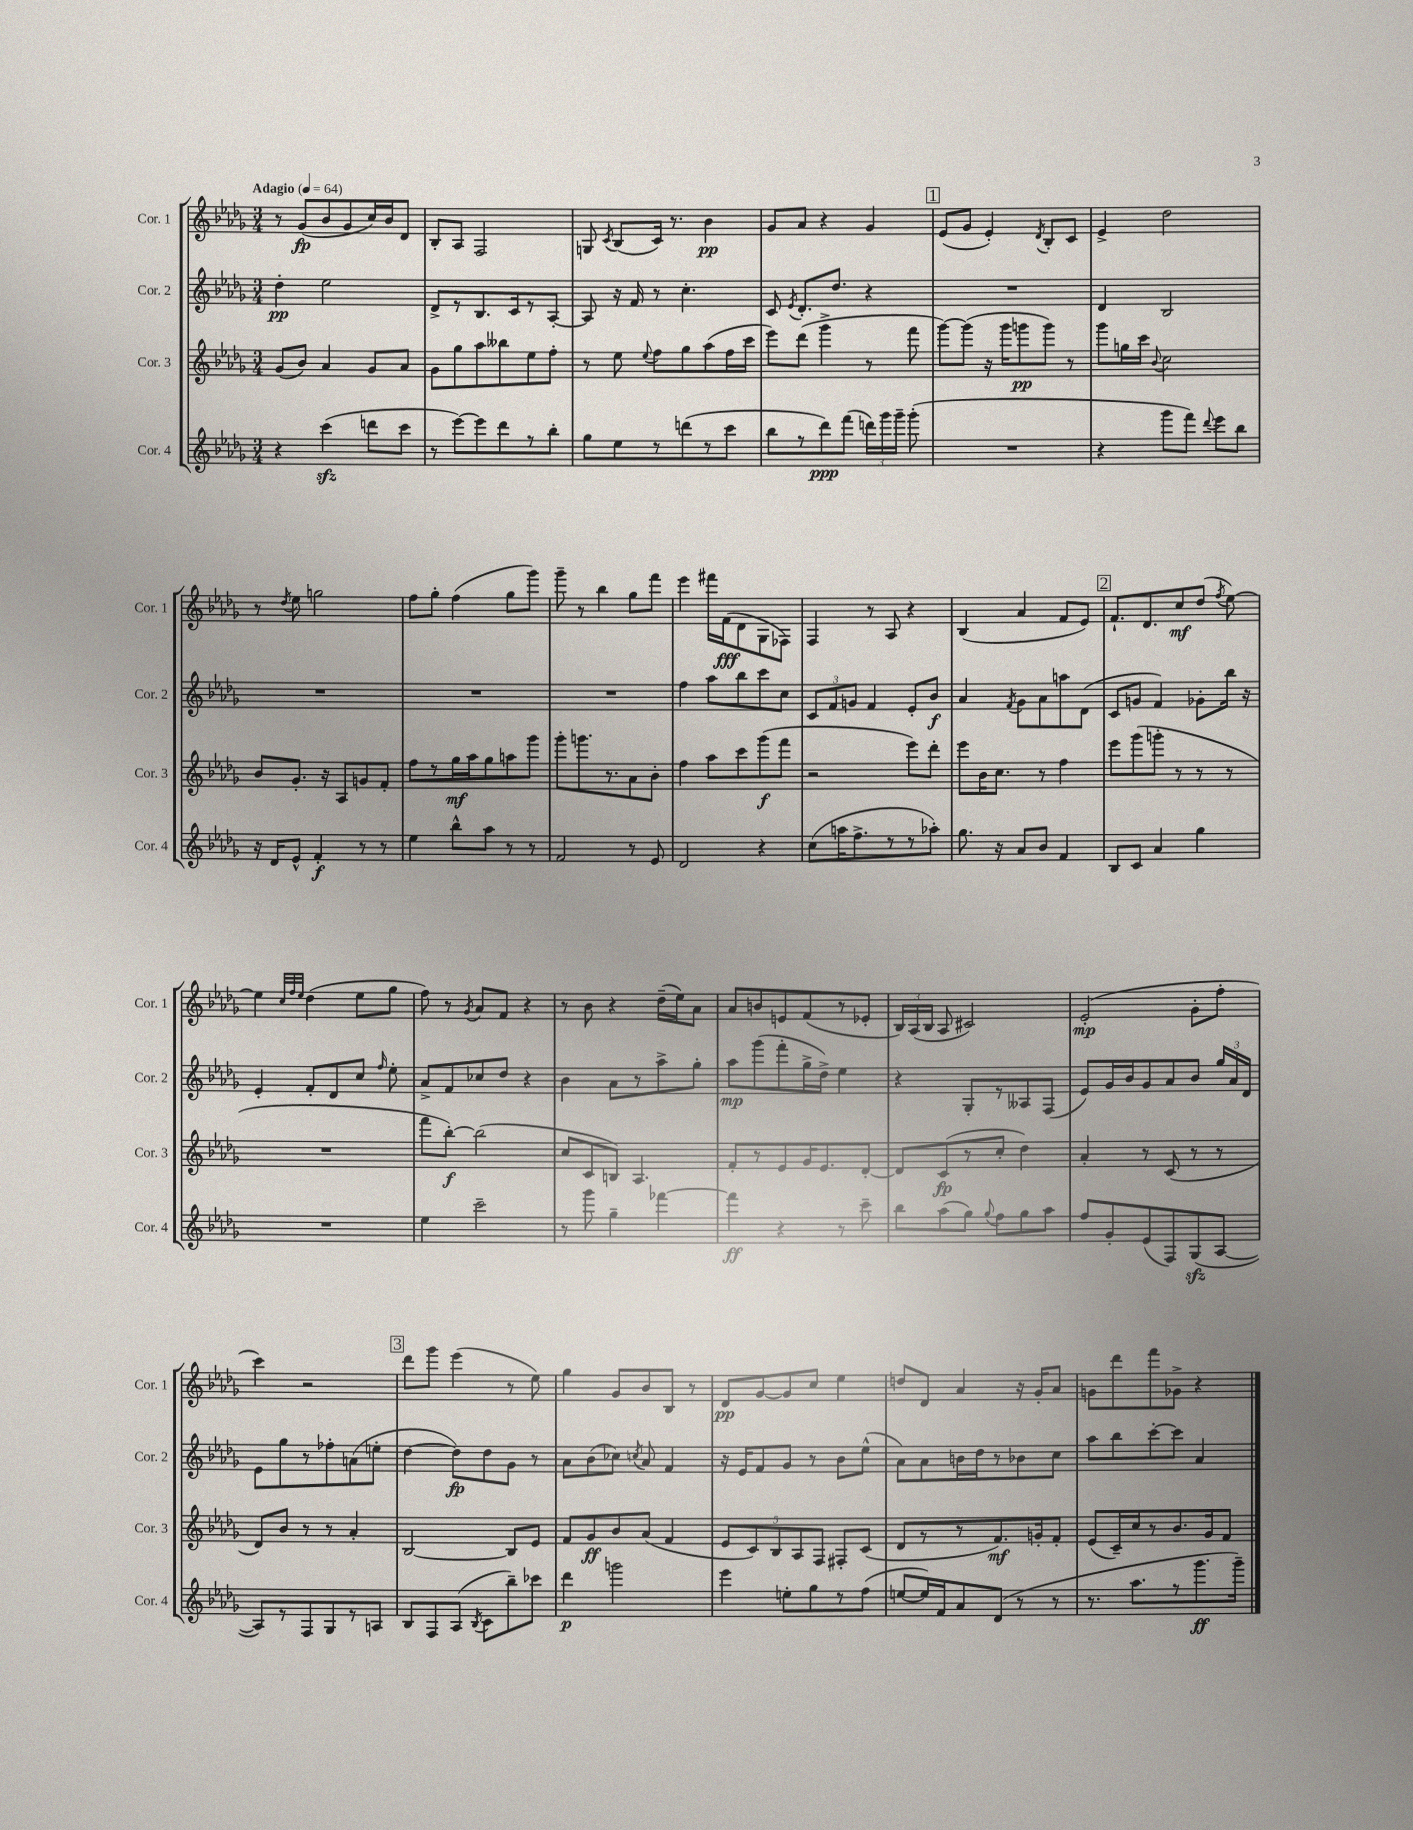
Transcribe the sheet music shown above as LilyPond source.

<<
\new StaffGroup <<
\new Staff = "s0" \with { instrumentName = "Cor. 1" shortInstrumentName = "Cor. 1" } {
    \clef treble \key des \major \numericTimeSignature \time 3/4 \tempo "Adagio" 4 = 64
    \autoBeamOff r8 ges'8[\fp( bes'8 ges'8 c''16) bes'16 des'8] |
    bes8[-. aes8] f2 |
    g8 \acciaccatura { c'8 } bes8[( c'16]) r8. bes'4\pp |
    ges'8[ aes'8] r4 ges'4 |
    \mark \markup { \box "1" } ees'8[( ges'8] ees'4-.) \acciaccatura { des'8 } bes8[-. c'8] |
    ees'4-> des''2 |
    r8 \acciaccatura { des''8 } ees''8 g''2 |
    f''8[ ges''8]-. f''4( ges''8[ ges'''8]) |
    ges'''8-- r8 bes''4 ges''8[ f'''8] |
    ees'''4 fis'''16[ f'16\fff( des'8 ges8 fes8]) |
    f4 r8 aes8 r4 |
    bes4( aes'4 f'8[ ees'8]) |
    \mark \markup { \box "2" } f'8.[-! des'8. c''8\mf des''8]( \acciaccatura { f''8 } ees''8~) |
    ees''4 \grace { c''32[ f''32 ees''32] } des''4( ees''8[ ges''8] |
    f''8) r8 \acciaccatura { ges'8 } aes'8[ f'8] r4 |
    r8 bes'8 r4 des''16[--( ees''16) aes'8] |
    aes'8[ b'8 e'8 f'8( r8 ees'8]-. |
    \tuplet 3/2 { bes16[) aes16( bes16] } aes8 cis'2) |
    ees'2-.\mp( ges'8[-. f''8]-. |
    c'''4) r2 |
    \mark \markup { \box "3" } des'''8[ ges'''8] ees'''4( r8 ees''8) |
    ges''4 ges'8[ bes'8 bes8] r8 |
    des'8[\pp ges'8~ ges'8 c''8] ees''4 |
    d''8[ des'8] aes'4 r16 ges'16[-. aes'8] |
    g'8[ des'''8 f'''8 ges'8]-> r4 \bar "|." |
}
\new Staff = "s1" \with { instrumentName = "Cor. 2" shortInstrumentName = "Cor. 2" } {
    \clef treble \key des \major \numericTimeSignature \time 3/4
    \autoBeamOff des''4-.\pp ees''2 |
    des'8[-> r8 bes8. c'16 r8 aes8]~-. |
    aes8 r16 f'16 r8 c''4.-. |
    c'8 \acciaccatura { ees'8 } des'8.[-. des''8.] r4 |
    \mark \markup { \box "1" } R2. |
    des'4 bes2 |
    R2. |
    R2. |
    R2. |
    f''4 aes''8[ bes''8 c'''8 c''8] |
    \tuplet 3/2 { c'8[ f'8 g'8] } f'4 ees'8[-. bes'8]\f |
    aes'4 \acciaccatura { f'8 } ges'8[ aes'8 a''8 des'8]( |
    \mark \markup { \box "2" } c'8[ g'8] f'4) ges'8[-. bes''16] r16 |
    ees'4-. f'8[-. des'8 c''8] \grace { f''16 } ees''8-. |
    aes'8[-> f'8 ces''8 des''8] r4 |
    bes'4 aes'8[ r8 aes''8-> ges''8]-. |
    aes''8[\mp ges'''8( f'''8-. ges''16-> des''16]->) ees''4 |
    r4 ges8[-. r8 aeses8 f8]( |
    ees'8[) ges'16 bes'16 ges'8 aes'8 bes'8] \tuplet 3/2 { ges''16[ aes'16 des'16] } |
    ees'8[ ges''8 r8 fes''8-. a'8( e''8]-. |
    \mark \markup { \box "3" } des''4~ des''8[\fp) des''8 ges'8] r8 |
    aes'8[ bes'8( ces''8]) \acciaccatura { c''8 } aes'8 f'4 |
    r16 ees'16[ f'8 ges'8] r8 bes'8[ ees''8]-^( |
    aes'8[) aes'8 b'16 des''16 r8 bes'8 c''8] |
    aes''8[ bes''8 c'''8~-. c'''8] aes'4 \bar "|." |
}
\new Staff = "s2" \with { instrumentName = "Cor. 3" shortInstrumentName = "Cor. 3" } {
    \clef treble \key des \major \numericTimeSignature \time 3/4
    \autoBeamOff ges'8[( bes'8]) aes'4 ges'8[ aes'8] |
    ges'8[ ges''8 aes''8 beses''8 ees''8 f''8]-. |
    r8 ees''8 \appoggiatura { ees''8 } f''8[ ges''8 aes''8( f''16 c'''16] |
    ees'''8[) des'''8]( ges'''4-> r8 f'''8 |
    \mark \markup { \box "1" } ges'''8[~) ges'''8]( r16 ges'''16[ g'''8\pp g'''8]) r8 |
    ges'''8[ g''16 c'''16] \appoggiatura { bes'8 } c''2 |
    bes'8[ ges'8.]-. r16 aes8[ g'8 f'8]-. |
    f''8[ r8 ges''16\mf aes''16 ges''8 a''8 ges'''8] |
    ges'''8[-. g'''8. r8. aes'8 bes'8]-. |
    f''4 aes''8[ c'''8 ges'''8\f( f'''8] |
    r2 ees'''8[) des'''8]-. |
    ees'''8[ bes'16 c''8.] r8 f''4 |
    \mark \markup { \box "2" } ees'''8[ ges'''8( g'''8]-. r8 r8 r8 |
    R2. |
    f'''8[ bes''8]~-.\f) bes''2( |
    c''8[ c'8 b8]) aes4. |
    f'8[-. r8 ees'8 ges'16 ees'8. des'8]~-. |
    des'8[ c'8\fp( r8 c''8]-. des''4) |
    aes'4-. r8 c'8( r8 r8 |
    des'8[) bes'8] r8 r8 aes'4-. |
    \mark \markup { \box "3" } bes2~ bes8[ ees'8] |
    f'8[ ges'8\ff bes'8 aes'8]( f'4 |
    \tuplet 5/4 { ees'8[ c'8) bes8 aes8 f8] } fis8[-. c'8]( |
    des'8[ r8 r8 f'8.\mf) g'16-. f'8]-. |
    ees'8[( c'16--) c''16 r8 bes'8. ges'16 f'8] \bar "|." |
}
\new Staff = "s3" \with { instrumentName = "Cor. 4" shortInstrumentName = "Cor. 4" } {
    \clef treble \key des \major \numericTimeSignature \time 3/4
    \autoBeamOff r4 c'''4\sfz( d'''8[ c'''8] |
    r8 ees'''8[~) ees'''8 des'''8 r8 bes''8]-. |
    ges''8[ ees''8 r8 d'''8( r8 c'''8] |
    bes''8[ r8 des'''8\ppp) f'''8]( \tuplet 3/2 { d'''16[) ges'''16 ges'''16]-- } ges'''8-.( |
    \mark \markup { \box "1" } R2. |
    r4 ges'''8[ f'''8]) \appoggiatura { des'''8 } ees'''8[ bes''8] |
    r16 des'16[ ees'8]-^ f'4-.\f r8 r8 |
    ees''4 bes''8[-^ aes''8] r8 r8 |
    f'2 r8 ees'8 |
    des'2 r4 |
    c''8[( a''16 f''8.-> r8 r8 aes''8]-.) |
    ges''8. r16 aes'8[ bes'8] f'4 |
    \mark \markup { \box "2" } bes8[ c'8] aes'4 ges''4 |
    R2. |
    ees''4 c'''2-- |
    r8 ges'''8 ges''4-- fes'''4~ |
    fes'''4\ff r4 r8 c'''8-- |
    bes''8[ aes''8( ges''8]) \appoggiatura { ges''8 } f''8[ ges''8 aes''8] |
    f''8[ ges'8-. ees'8( f8) ges8\sfz( aes8]~ |
    aes8[) r8 f8 ges8 r8 a8] |
    \mark \markup { \box "3" } bes8[ f8 aes8]( \acciaccatura { bes8 } c'8[ bes''8--) ces'''8] |
    des'''4\p g'''2 |
    ees'''4 e''8[-. ges''8 r8 f''8]( |
    e''8[~ e''16) f'16 aes'8 des'8]( r8 r8 |
    r8. aes''8.[ r8 ges'''8.\ff ges'''16]--) \bar "|." |
}
>>
>>
\layout { \context { \Score \remove "Bar_number_engraver" } }
